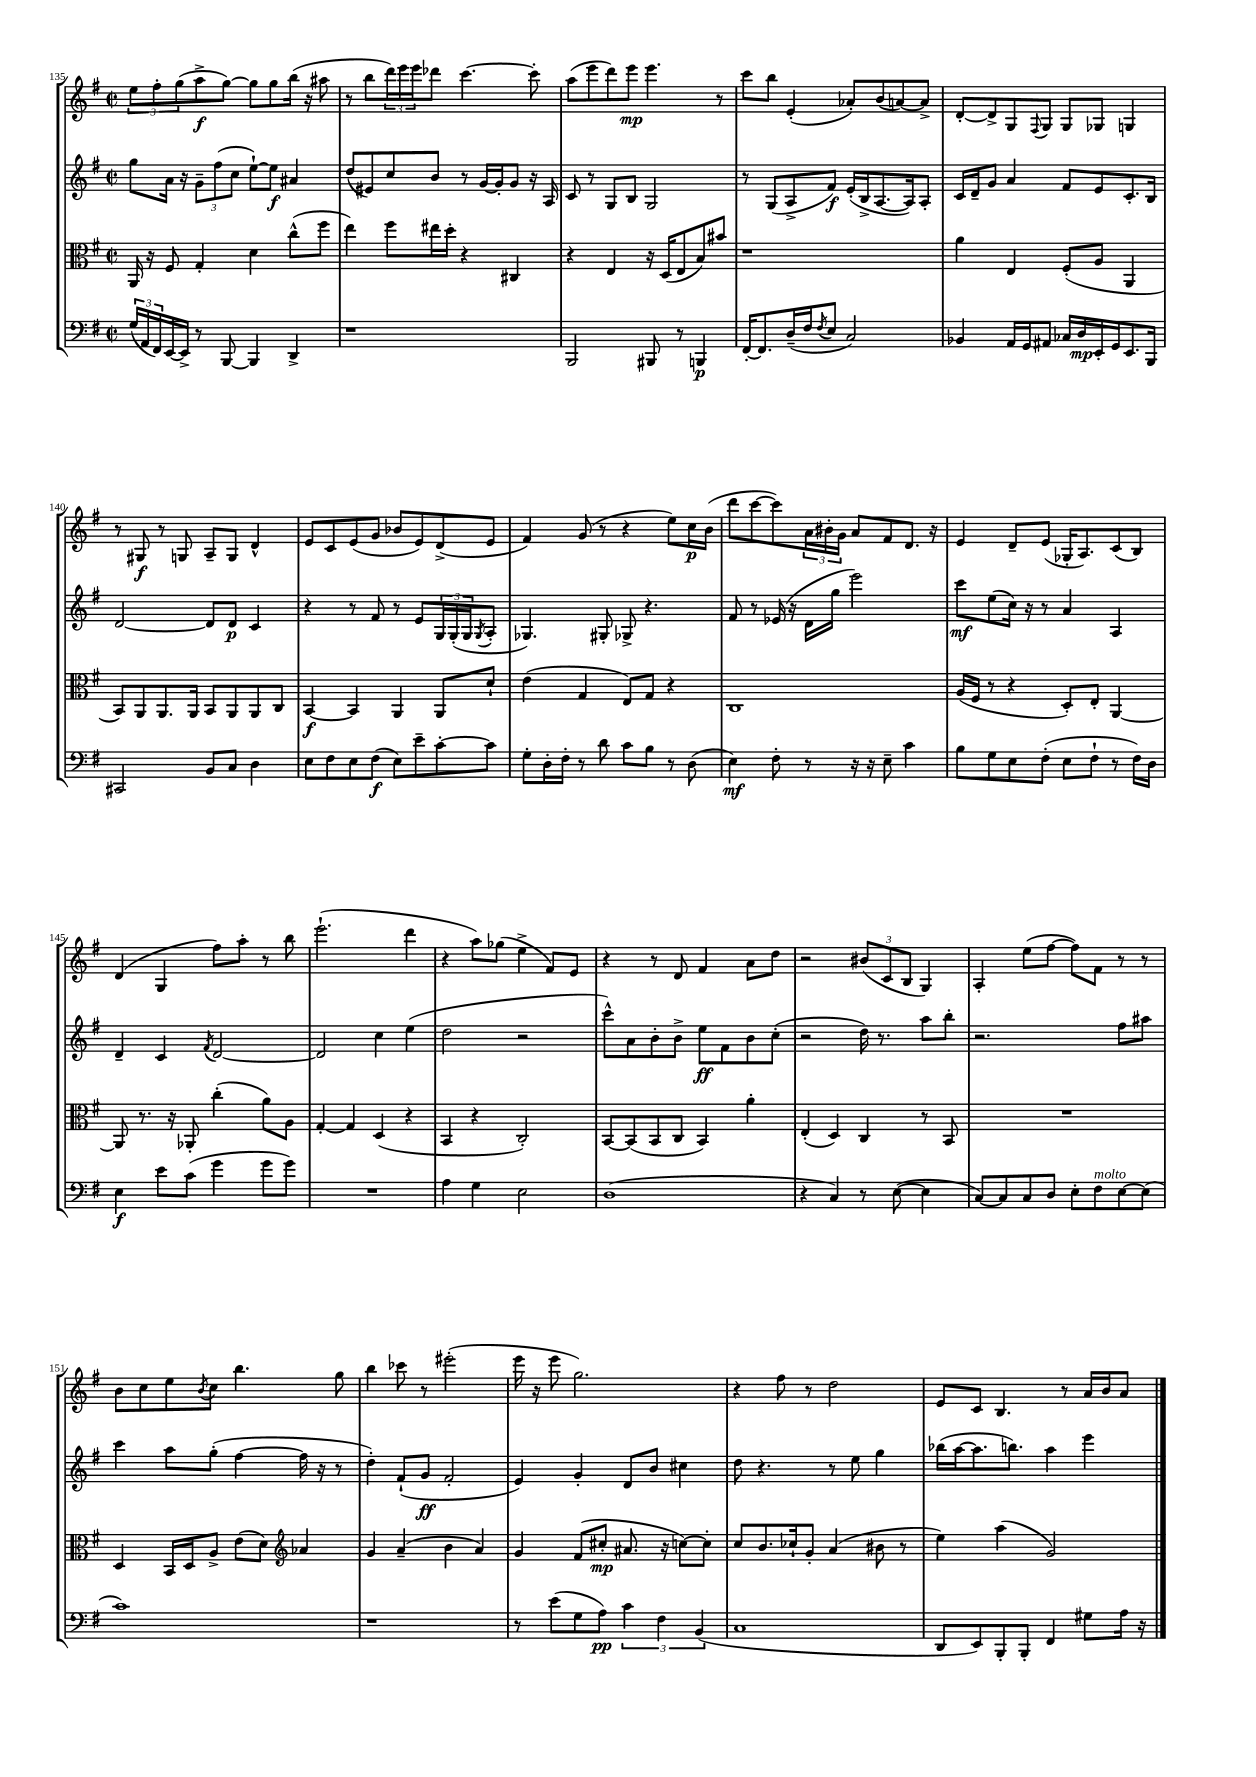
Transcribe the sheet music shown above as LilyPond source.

<<
\new StaffGroup <<
\new Staff = "s0" {
    \clef treble \key g \major \defaultTimeSignature \time 2/2
    \tuplet 3/2 { e''8 fis''8-. g''8( } a''8->\f g''8~) g''8 g''8 b''16( r16 ais''8 |
    r8 b''8 \tuplet 3/2 { d'''16) e'''16 e'''16 } des'''8 c'''4.~ c'''8-. |
    a''8( e'''8 d'''8) e'''8\mp e'''4. r8 |
    c'''8 b''8 e'4-.( aes'8-.) b'8( a'8~) a'8-> |
    d'8~-. d'8-> g8 \appoggiatura { fis8 } g8 g8 ges8 g4 |
    r8 gis8\f r8 g8 a8-- g8 d'4-^ |
    e'8 c'8 e'8( g'8 bes'8 e'8) d'8->( e'8 |
    fis'4) g'8( r8 r4 e''8) c''16\p b'16( |
    d'''8 c'''8~ c'''8) \tuplet 3/2 { a'16 bis'16-. g'16 } a'8 fis'8 d'8. r16 |
    e'4 d'8-- e'8( ges16-. a8.) c'8( b8) |
    d'4( g4 fis''8) a''8-. r8 b''8 |
    e'''2.-!( d'''4 |
    r4 a''8) ges''8( e''4-> fis'8) e'8 |
    r4 r8 d'8 fis'4 a'8 d''8 |
    r2 \tuplet 3/2 { bis'8( c'8 b8 } g4) |
    a4-. e''8( fis''8~ fis''8) fis'8 r8 r8 |
    b'8 c''8 e''8 \acciaccatura { b'8 } c''8 b''4. g''8 |
    b''4 ces'''8 r8 eis'''2-.( |
    e'''16 r16 e'''8 g''2.) |
    r4 fis''8 r8 d''2 |
    e'8 c'8 b4. r8 a'16 b'16 a'8 \bar "|." |
}
\new Staff = "s1" {
    \clef treble \key g \major \defaultTimeSignature \time 2/2
    g''8 a'16 r16 \tuplet 3/2 { g'8-- fis''8( c''8 } e''8~-!) e''8\f ais'4 |
    d''8( eis'8) c''8 b'8 r8 g'16~ g'16-. g'8 r16 a16 |
    c'8 r8 g8 b8 g2 |
    r8 g8( a8-> fis'8\f) e'16-.( b16-> a8.~ a16) a8-. |
    c'16 d'16-- g'8 a'4 fis'8 e'8 c'8.-. b16 |
    d'2~ d'8 d'8\p c'4 |
    r4 r8 fis'8 r8 e'8 \tuplet 3/2 { g16 g16-.( g16 } \acciaccatura { g8 } a8-. |
    ges4.) gis8-. ges8-> r4. |
    fis'8 r8 ees'16( r16 d'16 g''16 e'''2) |
    c'''8\mf e''8( c''16) r16 r8 a'4 a4 |
    d'4-- c'4 \acciaccatura { fis'8 } d'2~ |
    d'2 c''4 e''4( |
    d''2 r2 |
    c'''8-^) a'8 b'8-. b'8-> e''8\ff fis'8 b'8 c''8-.( |
    r2 d''16) r8. a''8 b''8-. |
    r2. fis''8 ais''8 |
    c'''4 a''8 g''8-.( fis''4~ fis''16 r16 r8 |
    d''4-.) fis'8-!( g'8\ff fis'2-. |
    e'4) g'4-. d'8 b'8 cis''4 |
    d''8 r4. r8 e''8 g''4 |
    bes''16( a''16~ a''8. b''8.) a''4 e'''4 \bar "|." |
}
\new Staff = "s2" {
    \clef alto \key g \major \defaultTimeSignature \time 2/2
    a,16 r16 fis8 g4-. d'4 c''8-^( fis''8 |
    e''4) fis''8 eis''16 d''16-. r4 cis4 |
    r4 e4 r16 d16( e8 b8) bis'8 |
    r1 |
    a'4 e4 fis8-.( a8 a,4 |
    b,8) a,8 a,8. a,16 b,8 a,8 a,8 c8 |
    b,4~\f b,4 a,4 a,8 d'8-! |
    e'4( g4 e8) g8 r4 |
    c1 |
    a16( fis16 r8 r4 d8-.) e8-. a,4~ |
    a,8 r8. r16 aes,8-. c''4-.( a'8) a8 |
    g4~-. g4 d4( r4 |
    b,4 r4 c2-.) |
    b,8~ b,8( b,8 c8 b,4) a'4-. |
    e4-.( d4) c4 r8 b,8 |
    R1 |
    d4 b,16 d16 a8-> e'8( d'8) \clef treble aes'4 |
    g'4 a'4--( b'4 a'4) |
    g'4 fis'8( cis''8-.\mp ais'8. r16 c''8~) c''8-. |
    c''8 b'8. ces''16-! g'8-. a'4( bis'8 r8 |
    e''4) a''4( g'2) \bar "|." |
}
\new Staff = "s3" {
    \clef bass \key g \major \defaultTimeSignature \time 2/2
    \tuplet 3/2 { g16( a,16 fis,16) } e,16~ e,16-> r8 b,,8~ b,,4 d,4-> |
    r1 |
    b,,2 bis,,8 r8 b,,4\p |
    fis,16~-. fis,8. d16--( fis16 \acciaccatura { fis8 } e8 c2) |
    bes,4 a,16 g,16 ais,8 ces16 d16\mp e,16-. g,16 e,8. b,,16 |
    cis,2 b,8 c8 d4 |
    e8 fis8 e8 fis8\f( e8) e'8-- c'8~-. c'8 |
    g8-. d16-. fis16-. r8 d'8 c'8 b8 r8 d8( |
    e4\mf) fis8-. r8 r16 r16 e8-- c'4 |
    b8 g8 e8 fis8-.( e8 fis8-! r8 fis16) d16 |
    e4\f e'8 c'8( g'4 g'8 g'8) |
    R1 |
    a4 g4 e2 |
    d1( |
    r4 c4) r8 e8~( e4 |
    c8~) c8 c8 d8 e8-. fis8^\markup { \italic "molto" } e8~ e8( |
    c'1) |
    r1 |
    r8 e'8( g8 a8\pp) \tuplet 3/2 { c'4 fis4 b,4( } |
    c1 |
    d,8 e,8) b,,8-. b,,8-. fis,4 gis8 a16 r16 \bar "|." |
}
>>
>>
\layout { \context { \Score currentBarNumber = #135 } }
